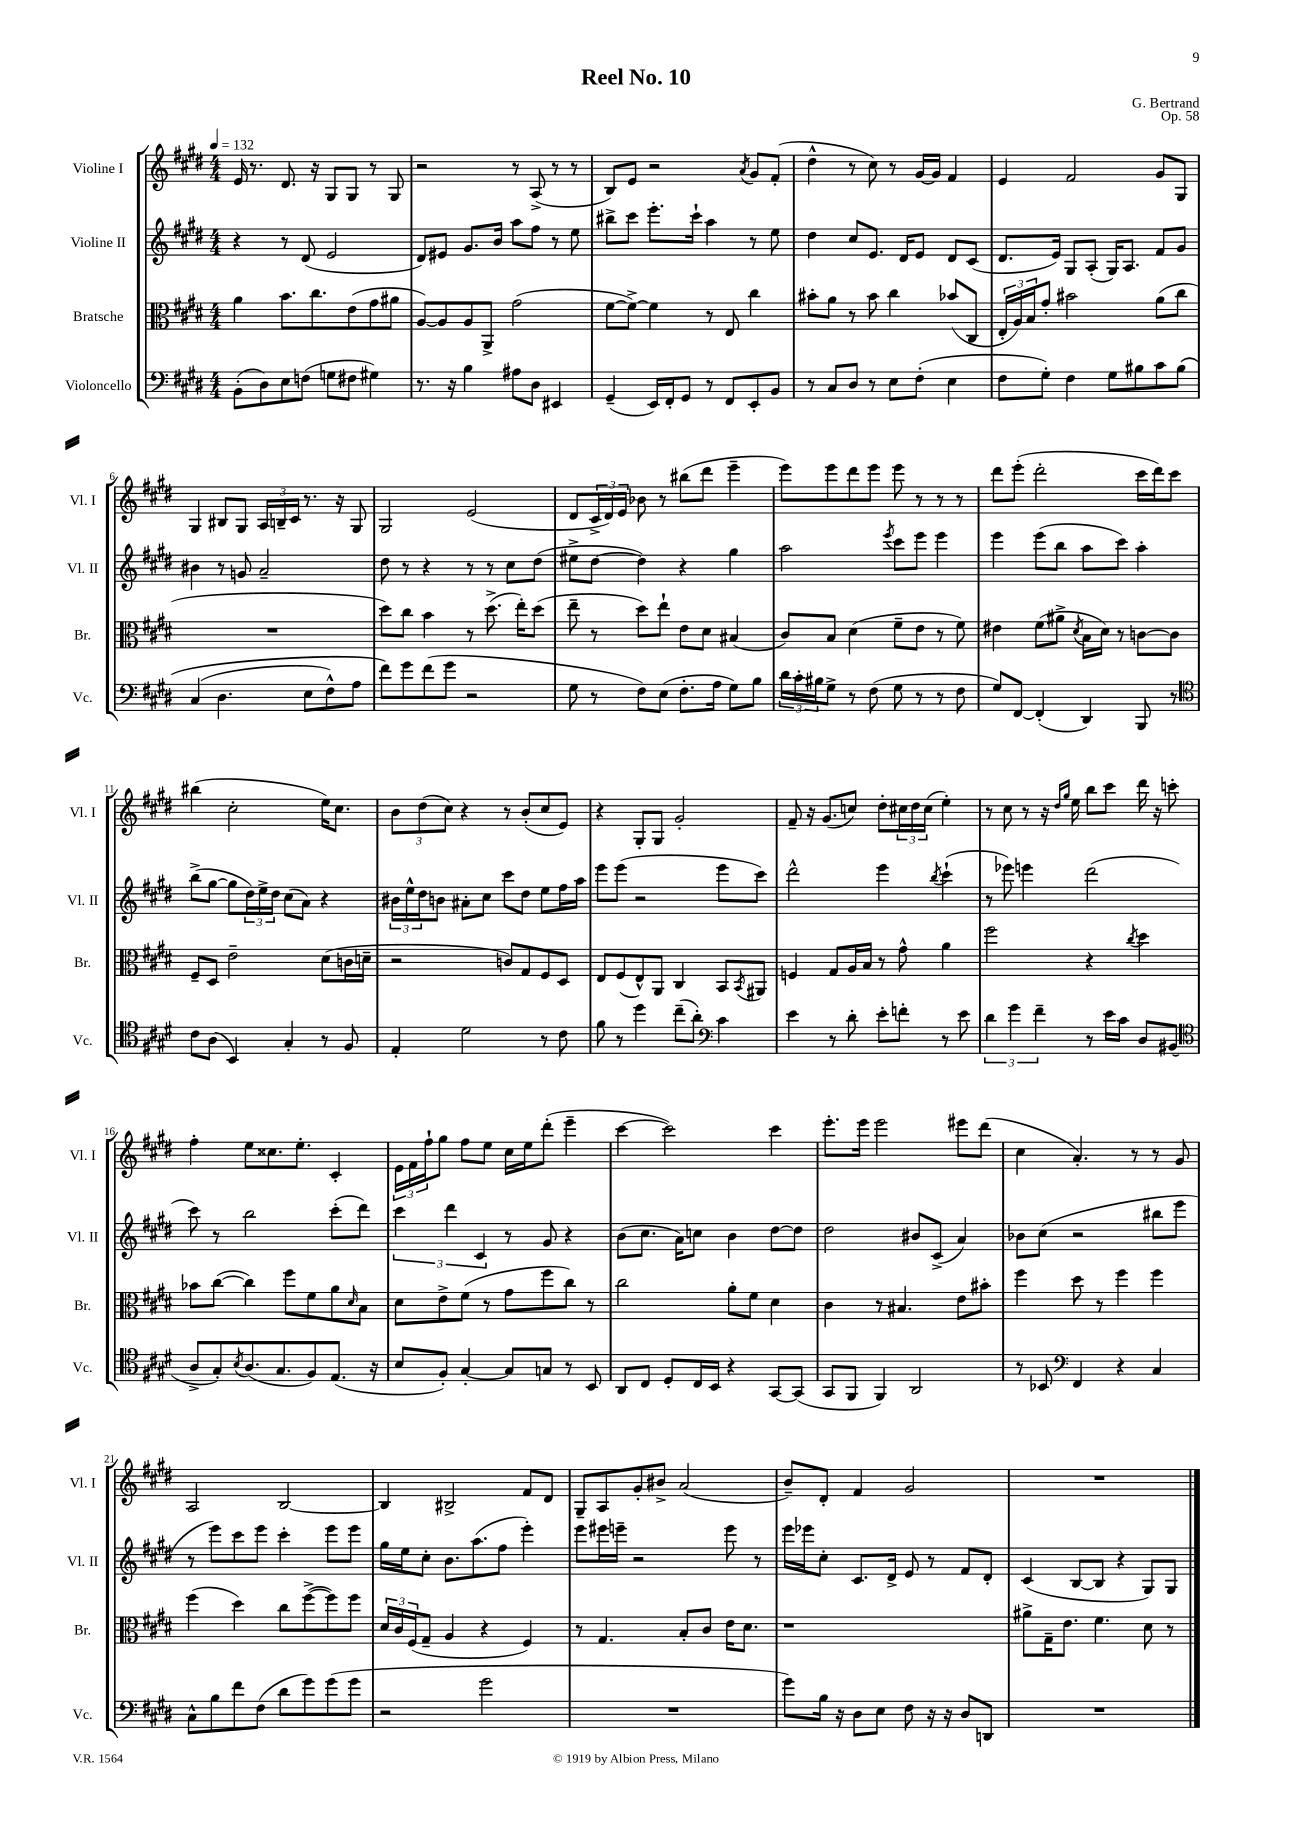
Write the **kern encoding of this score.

**kern	**kern	**kern	**kern
*part4	*part3	*part2	*part1
*staff4	*staff3	*staff2	*staff1
*I"Violoncello	*I"Bratsche	*I"Violine II	*I"Violine I
*I'Vc.	*I'Br.	*I'Vl. II	*I'Vl. I
*clefF4	*clefC3	*clefG2	*clefG2
*k[f#c#g#d#]	*k[f#c#g#d#]	*k[f#c#g#d#]	*k[f#c#g#d#]
*M4/4	*M4/4	*M4/4	*M4/4
*MM132	*MM132	*MM132	*MM132
=1	=1	=1	=1
(8BB'\L	4a\	4r	16e/
.	.	.	8.r
8D#\)	.	.	.
8E\	8.b\L	8r	8.d#/
(8Fn\J	.	(8d#/	.
.	8.cc#\	.	16r
8Gn\L	.	2e/	8G#/L
8F#X\J	(8e\	.	8G#/J
4G#X\)	8g#\	.	8r
.	8a#X\J	.	8G#/
=2	=2	=2	=2
8.r	[8A/L)	8d#/L)	2r
.	8A/]	8e#X/J	.
16r	.	.	.
4B\	8A/	8.g#/L	.
.	8AA^/J	.	.
.	.	16b/Jk	.
8A#X\L	(2g#\	8aa\L	8r
8D#\J	.	8ff#\J	(8A^/
4EE#X/	.	8r	8r
.	.	8ee\	8r
=3	=3	=3	=3
(4GG#~/	[8f#\L	8bb#X^\L	8B/L)
.	8f#^\J_)	8ccc#\J	8e/J
16EE/LL)	4f#\]	8.eee'\L	2r
16FF#'/J	.	.	.
8GG#/J	.	.	.
.	.	16ccc#`\Jk	.
8r	8r	4aa\	.
8FF#/L	8E/	.	.
.	.	.	8qa/
8EE'/	4cc#\	8r	8g#/L
8BB/J	.	8ee\	(8f#'/J
=4	=4	=4	=4
8r	8b#X'\L	4dd#\	4dd#^^\
8C#/L	8a\J	.	.
8D#/J	8r	8cc#/L	8r
8r	8b#\	8.e/J	8cc#\)
8E\L	4cc#\	.	8r
.	.	16d#/KL	.
(8F#'\J	.	8e/J	[16g#/LL
.	.	.	16g#/JJ]
4E\	(8b-X/L	8d#/L	4f#/
.	8C#/J	(8c#/J	.
=5	=5	=5	=5
8F#\L	24E'/LL	8.d#/L	4e/
.	24A/)	.	.
.	24B/J	.	.
8G#'\J)	8g#'/J	.	.
.	.	16e/Jk)	.
4F#\	2b#X\	8G#/L	2f#/
.	.	(8A'/J	.
8G#\L	.	16G#/KL)	.
.	.	8.A/J	.
8B#X\	.	.	.
8c#\	(8a\L	8f#/L	8g#/L
(8B#\J	8cc#\J	8g#/J	8G#/J
!!LO:LB:g=z
=6	=6	=6	=6
(4C#/	1r	4b#X\	4G#/
4.D#\	.	8r	8B#X/L
.	.	8gn/	8G#/J
.	.	2a~/	24A/LL
.	.	.	24Bn~/
.	.	.	24c#/JJ
8E\L	.	.	8.r
8F#^^\)	.	.	.
.	.	.	16r
8A\J	.	.	8G#/
=7	=7	=7	=7
8f#\L)	8dd#\L)	8dd#\	2G#/
8g#\	8cc#\J	8r	.
(8f#\	4b\	4r	.
8g#\J	.	.	.
2r	8r	8r	(2e/
.	(8.dd#^\	8r	.
.	.	8cc#\L	.
.	16ee'\KL)	.	.
.	(8dd#\J	(8dd#\J	.
=8	=8	=8	=8
8G#\	8ee~\	8ee#X^\L	8d#/L
8r	8r	[8dd#\J	24c#^/L
.	.	.	24d#/)
.	.	.	24e/JJ
8F#\L)	8dd#\L)	4dd#\])	8b-X\
(8E\J	8ee`\J	.	8r
8.F#'\L	8e\L	4r	(8bb#X\L
.	8d#\J	.	8ddd#\J
16A\Jk	.	.	.
8G#\L)	(4B#X/	4gg#\	4eee~\
8B\J	.	.	.
=9	=9	=9	=9
24d#\LL	8c#/L)	2aa\	8eee\L)
24c#'\	.	.	.
24B#X\J	.	.	.
8G#^\J	8B/J	.	8eee\
8r	(4d#\	.	8ddd#\
(8F#\	.	.	8eee\J
.	.	8qeee/	.
8G#\	8f#~\L	8ccc#\L	8eee\
8r	8e\J	8eee\J	8r
8r	8r	4eee\	8r
8F#\	8f#\)	.	8r
=10	=10	=10	=10
8G#/L)	4e#X\	4eee\	8ddd#\L
[8FF#/J	.	.	(8eee'\J
(4FF#'/]	(8f#\L	(8eee\L	2ddd#'\
.	8a#X^\J	8bb\J	.
.	8qd#/	.	.
4DD#/)	16B\LL	8aa\L	.
.	16d#\JJ)	.	.
.	8r	8ccc#\J)	.
8BBB/	[8cn\L	4aa'\	16ccc#\LL
.	.	.	16ddd#\J)
8r	8c\J]	.	8ccc#\J
!!LO:LB:g=z
=11	=11	=11	=11
*clefC4	*	*	*
8c#\L	8F#~/L	(8bb^\L	(4bb#X\
(8A\J	8D#/J	[8gg#\J	.
4BB/)	2e~\	8gg#\L]	2cc#'\
.	.	24dd#\L)	.
.	.	24ee^\	.
.	.	24dd#\JJ	.
4G#'/	.	(8cc#\L	.
.	.	8a\J)	.
8r	(8d#\L	4r	16ee\KL)
.	.	.	8.cc#\J
8F#/	16cn\L	.	.
.	16dn~\JJ	.	.
=12	=12	=12	=12
4E'/	2r	24b#X\LL	12b\L
.	.	24ee^^\	.
.	.	24dd#\J	(12dd#\
.	.	8bn\J	.
.	.	.	12cc#\J)
2d#\	.	8a#X'\L	4r
.	.	8cc#\J	.
.	8cn/L)	8ccc#\L	8r
.	8G#/	8dd#\J	(8b'/L
8r	8F#/	8ee\L	8cc#/
8c#\	8D#/J	16ff#\L	8e/J)
.	.	16aa\JJ	.
=13	=13	=13	=13
8f#\	8E/L	8eee\L	4r
8r	(8F#/	(8eee\J	.
4dd#\	8E^^/)	2r	8G#'/L
.	8AA/J	.	8G#/J
(8cc#~\L	4C#/	.	2g#'/
8a'\J)	.	.	.
*clefF4	*	*	*
4c#\	8BB/L	8eee\L	.
.	8qBB/	.	.
.	8AA#X/J	8ccc#\J)	.
=14	=14	=14	=14
4e\	4Fn/	2ddd#^^\	8f#~/
.	.	.	16r
.	.	.	(8.g#/L
8r	8G#/L	.	.
8d#'\	16A/L	.	8ccn/J)
.	16B/JJ	.	.
8e'\L	8r	4eee\	8dd#'\L
8fn'\J	8g#^^\	.	24cc#X\L
.	.	.	24dd#\
.	.	.	(24cc#\JJ
.	.	8qbb/	.
8r	4a\	(4ccc#`\	4ee'\)
8e\	.	.	.
=15	=15	=15	=15
6d#\	2ff#\	8r	8r
.	.	8eee-X\)	8cc#\
6g#\	.	.	.
.	.	4eeen\	8r
6f#~\	.	.	.
.	.	.	16r
.	.	.	16qqdd#/LL
.	.	.	16qqgg#/JJ
.	.	.	16ee\
8r	4r	(2ddd#\	8bb\L
16e\LL	.	.	8ccc#\J
16c#\JJ	.	.	.
.	8qcc#/	.	.
8D#/L	4dd#\	.	16ddd#\
.	.	.	16r
(8BB#X/J	.	.	8cccn'\
!!LO:LB:g=z
=16	=16	=16	=16
*clefC4	*	*	*
8A^/L	8b-X\L	8ccc#\)	4ff#'\
8G#'/)	([8cc#\J	8r	.
8qB/	.	.	.
(8.A/	4cc#\])	2bb\	8ee\L
.	.	.	8.cc##X\
8.G#/	.	.	.
.	8ff#\L	.	.
.	.	.	8.ee'\J
8F#/)	8f#\	.	.
(8.E/J	8a\	(8ccc#'\L	4c#'/
.	16qqd#/	.	.
.	8B\J	8ddd#\J)	.
16r	.	.	.
=17	=17	=17	=17
8B/L	8d#\L	6ccc#\	24e\LL
.	.	.	24f#\
.	.	.	24ff#`\J
8F#'/J)	8e^\	.	8gg#\J
.	.	6ddd#\	.
[4G#'/	(8f#\J	.	8ff#\L
.	.	6c#/	.
.	8r	.	8ee\J
8G#/L]	8g#\L	8r	16cc#\LL
.	.	.	16ee\J
8Gn/J	8ff#\	8g#/	(8ddd#'\J
8r	8cc#\J)	4r	4eee~\
8BB/	8r	.	.
=18	=18	=18	=18
8AA/L	2cc#\	(8b\L	[4ccc#\
8C#/J	.	8.cc#\J	.
8D#'/L	.	.	2ccc#\])
.	.	16a\KL)	.
16C#/L	.	8ccn\J	.
16BB/JJ	.	.	.
4r	8a'\L	4b\	.
.	8f#\J	.	.
[8GG#/L	4d#\	[8dd#\L	4ccc#\
(8GG#/J]	.	8dd#\J]	.
=19	=19	=19	=19
8GG#/L	4c#\	2dd#\	8.eee'\L
8FF#/J	.	.	.
.	.	.	16eee\Jk
4FF#/)	8r	.	2eee\
.	4.B#X/	.	.
2AA/	.	8b#X/L	.
.	.	(8c#^/J	.
.	8e\L	4a/)	8eee#X\L
.	8b#X'\J	.	(8ddd#\J
=20	=20	=20	=20
8r	4ff#\	8b-X\L	4cc#\
8BB-X/	.	(8cc#\J	.
*clefF4	*	*	*
4FF#/	8dd#\	2r	4.a'/)
.	8r	.	.
4r	4ff#\	.	.
.	.	.	8r
4C#/	4ff#\	8bb#X\L	8r
.	.	8eee\J	8g#/
!!LO:LB:g=z
=21	=21	=21	=21
8C#^^\L	(4ff#\	8r	2A/
8B\	.	8eee\L)	.
8f#\	4dd#\)	8ccc#\	.
(8F#\J	.	8eee\J	.
8d#\L	8cc#\L	4ccc#'\	[2B/
8g#\)	([8ff#^\	.	.
(8g#\	8ff#\])	8eee\L	.
8g#\J	8ff#\J	8eee\J	.
=22	=22	=22	=22
2r	24d#/LL	16gg#\LL	4B/]
.	24c#/	.	.
.	.	16ee\J	.
.	(24F#/J	.	.
.	8G#~/J	8cc#'\J	.
.	4A/	8.b\L	2B#X^/
.	.	(8.aa\	.
2g#\	4r	.	.
.	.	8ff#\J	.
.	4F#/)	4eee'\)	8f#/L
.	.	.	8d#/J
=23	=23	=23	=23
1r	8r	8eee\L	8G#~/L
.	4.G#/	16eee#X\L	8A/
.	.	16eeen~\JJ	.
.	.	2r	8g#'/
.	.	.	8b#X^/J
.	8B'/L	.	(2a/
.	8c#/J	.	.
.	16e\KL	8eee\	.
.	8.d#\J	.	.
.	.	8r	.
=24	=24	=24	=24
8g#\L)	1r	16eee\LL	8b~/L)
.	.	16eee-X\J	.
16B\Jk	.	8cc#'\J	8d#'/J
16r	.	.	.
8D#\L	.	8.c#/L	4f#/
8E\J	.	.	.
.	.	16d#^/Jk	.
8F#\	.	8e/	2g#/
16r	.	8r	.
16r	.	.	.
8D#/L	.	8f#/L	.
8DDn/J	.	8d#'/J	.
=25	=25	=25	=25
1r	8a#X^\L	(4c#/	1r
.	16G#~\K	.	.
.	8.e\J	.	.
.	.	[8B/L	.
.	4.f#\	8B/J]	.
.	.	4r	.
.	8d#\	8G#/L)	.
.	8r	8G#/J	.
==	==	==	==
*-	*-	*-	*-
